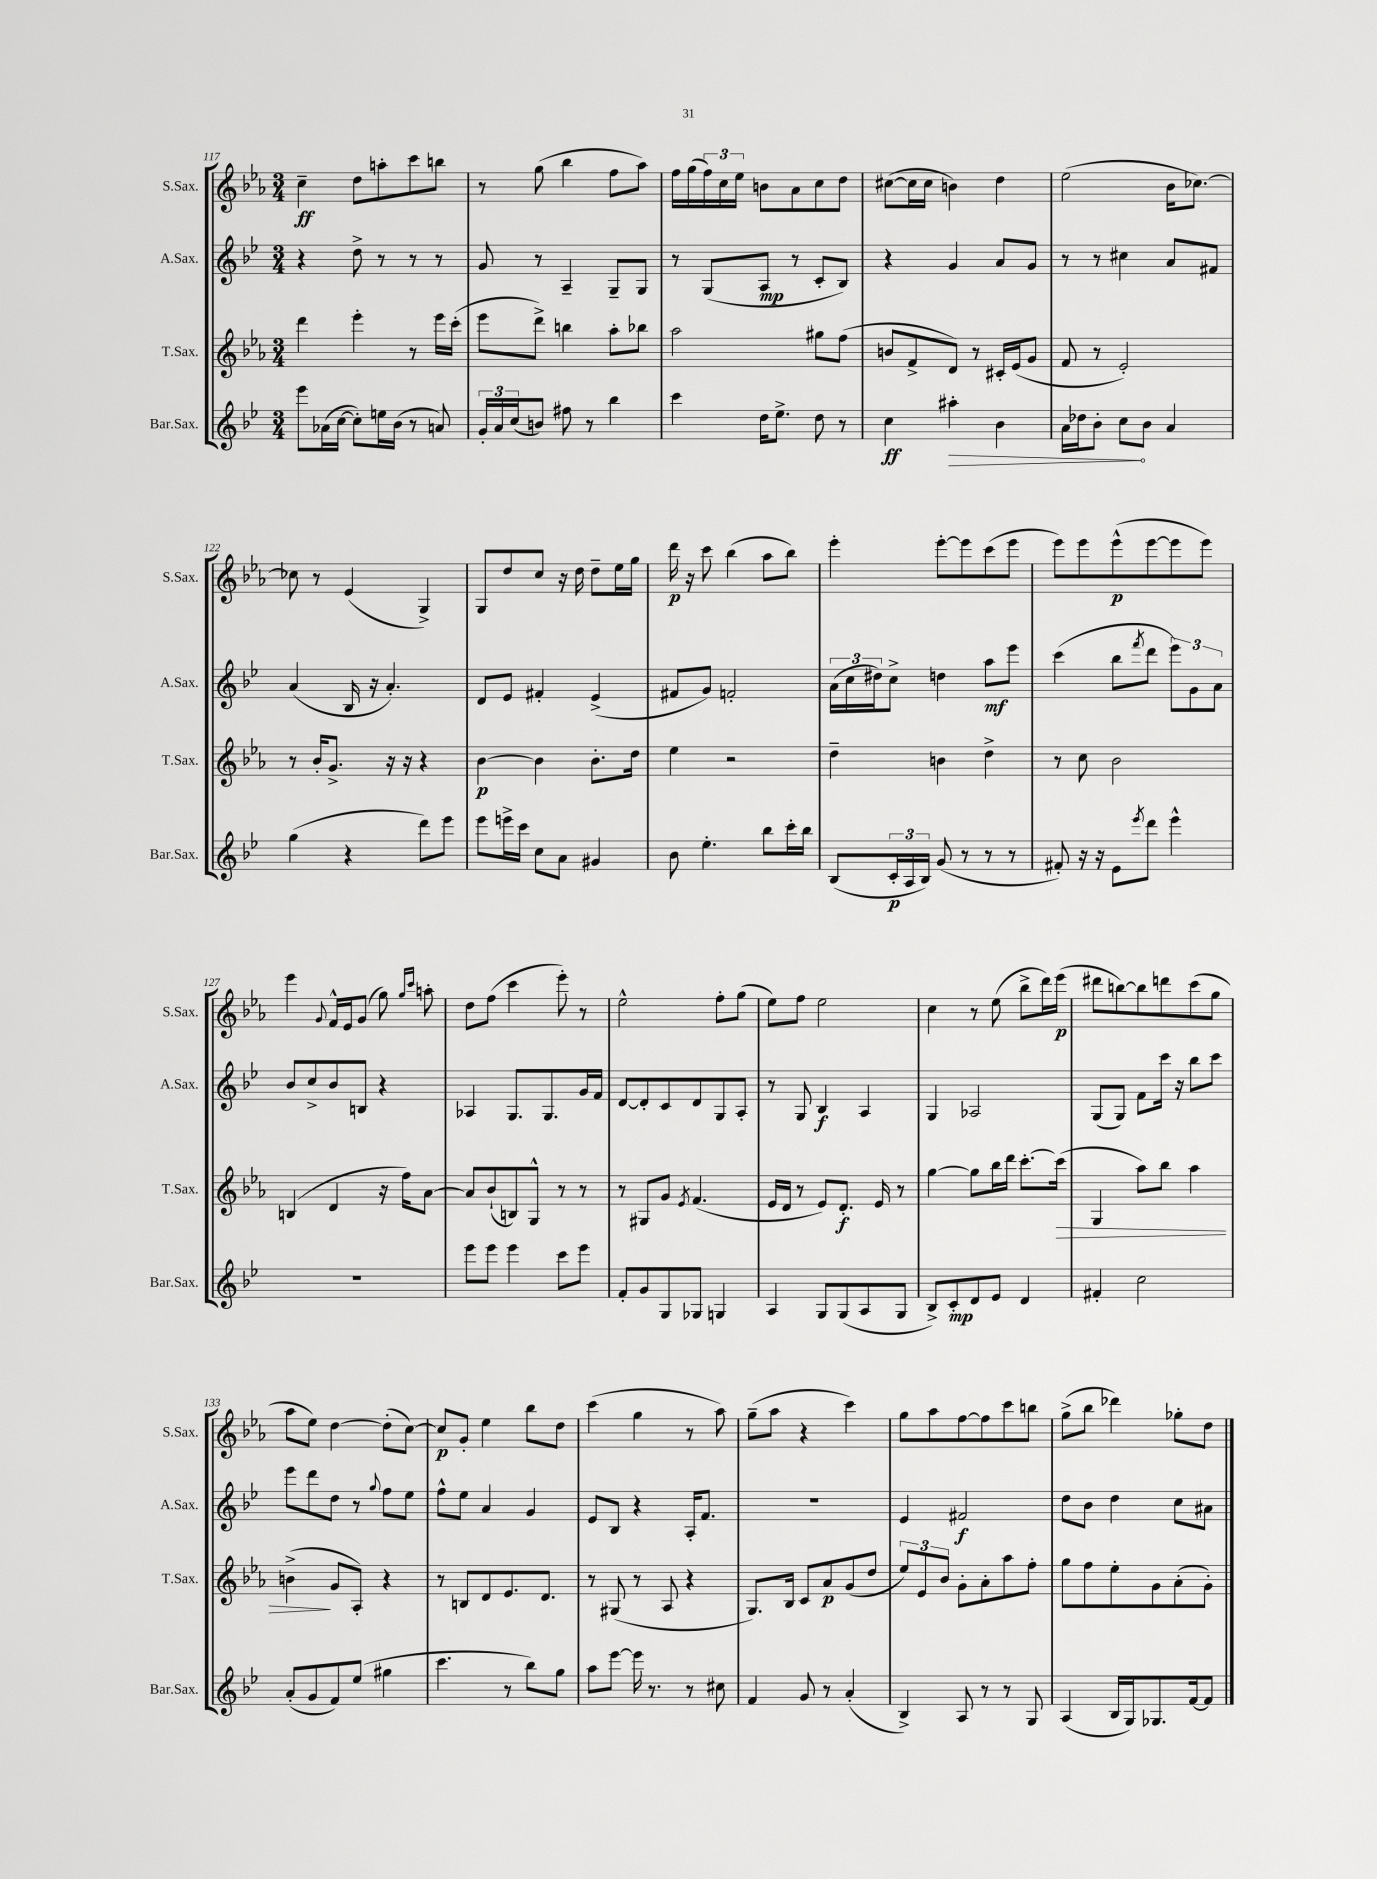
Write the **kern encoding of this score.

**kern	**kern	**kern	**kern
*staff4	*staff3	*staff2	*staff1
*clefG2	*clefG2	*clefG2	*clefG2
*k[b-e-]	*k[b-e-a-]	*k[b-e-]	*k[b-e-a-]
*M3/4	*M3/4	*M3/4	*M3/4
8eee-\L	4ddd\	4r	4cc~\
(16a-\L	.	.	.
[16cc\JJ	.	.	.
8cc'\]L)	4eee-'\	8dd^\	8dd\L
16ee\L	.	8r	8aa'\
(16b-\JJ	.	.	.
8r	8r	8r	8ccc\
8a/)	16eee-\LL	8r	8bb\J
.	(16ccc'\JJ	.	.
=	=	=	=
24g'/LL	8eee-\L	8g/	8r
24a/	.	.	.
(24cc/J	.	.	.
8b/J)	8ddd^\J)	8r	(8gg\
8ff#\	4bb\	4A~/	4bb-\
8r	.	.	.
4bb-\	8aa-'\L	8G~/L	8ff\L
.	8bb-\J	8G/J	8aa-\J)
=	=	=	=
4ccc\	2aa-\	8r	16ff\LL
.	.	.	(16gg\
.	.	(8G/L	24ff\)
.	.	.	24cc\
.	.	.	24ee-\JJ
16dd\LK	.	8A/J	8b\L
8.ee-^\J	.	.	.
.	.	8r	8a-\
8dd\	8gg#\L	8c'/L	8cc\
8r	(8ff\J	8B-/J)	8dd\J
=	=	=	=
4cc\	8b/L	4r	([8cc#\L
.	8f^/	.	16cc#\]L
.	.	.	16cc#\JJ
4aa#'\	8d/J)	4g/	4b\)
.	8r	.	.
4b-\	16c#'/LL	8a/L	4dd\
.	(16e-/J	.	.
.	8g/J	8g/J	.
=	=	=	=
16a\LL	8f/	8r	(2ee-\
16dd-\J	.	.	.
8b-'\J	8r	8r	.
8cc\L	2e-'/)	4cc#\	.
8b-\J	.	.	.
4a/	.	8a/L	16b-\LK
.	.	.	[8.cc-\J)
.	.	8f#/J	.
=	=	=	=
(4gg\	8r	(4a/	8cc-\]
.	16b-'/LK	.	8r
.	8.g^/J	.	.
4r	.	16B-/	(4e-/
.	.	16r	.
.	16r	4.a'/)	.
.	16r	.	.
8ddd\L)	4r	.	4G^/)
8eee-\J	.	.	.
=	=	=	=
8eee-\L	[4b-\	8d/L	8G/L
16eee^\L	.	8e-/J	8dd/
16ccc\JJ	.	.	.
8cc\L	4b-\]	4f#'/	8cc/J
8a\J	.	.	16r
.	.	.	16dd\
4g#/	8.b-'\L	(4e-^/	8dd~\L
.	.	.	16ee-\L
.	16dd\Jk	.	16gg\JJ
=	=	=	=
8b-\	4ee-\	8f#/L	16ddd\
.	.	.	16r
4.ee-'\	.	8g/J)	8ccc\
.	2r	2f'/	(4bb-\
8bb-\L	.	.	8aa-\L
16ccc'\L	.	.	8bb-\J)
16bb-\JJ	.	.	.
=	=	=	=
(8B-/L	4dd~\	(24a\LL	4eee-'\
.	.	24cc\	.
.	.	24dd#\J)	.
24c'/L	.	8cc^\J	.
24A/	.	.	.
24B-/JJ)	.	.	.
(8g/	4b\	4dd\	[8eee-'\L
8r	.	.	8eee-\]
8r	4dd^\	8aa\L	(8ccc\
8r	.	8eee-\J	8eee-\J
=	=	=	=
8f#'/)	8r	(4ccc\	8eee-\L)
16r	8cc\	.	8eee-\
16r	.	.	.
8e-\L	2b-\	8bb-\L	(8eee-^^\
8qeee-/	.	8qfff/	.
8ddd\J	.	8ddd\J	[8eee-\
4eee-^^\	.	12eee-\L)	8eee-\]
.	.	12g\	.
.	.	.	8eee-\J)
.	.	12a\J	.
=	=	=	=
2.r	(4B/	8b-/L	4eee-\
.	.	8cc^/	.
.	.	.	8qqg/
.	4d/	8b-/	16f^^/LL
.	.	.	16e-/J
.	.	8B/J	(8g/J
.	16r	4r	8gg\)
.	16ff\LK)	.	.
.	.	.	16qqgg/LL
.	.	.	16qqccc/JJ
.	[8a-\J	.	8aa'\
=	=	=	=
8eee-\L	8a-/]L	4A-/	8dd\L
8eee-\J	(8b-`/	.	(8ff\J
4eee-\	8B/)	8.G/L	4ccc\
.	8G^^/J	.	.
.	.	8.G/	.
8ccc\L	8r	.	8eee-'\)
8eee-\J	8r	16g/L	8r
.	.	16f/JJ	.
=	=	=	=
8f'/L	8r	[8d/L	2ee-^^\
8g/	8G#/L	8d'/]	.
8G/	8g/J	8c/	.
.	8qe-/	.	.
8G-/J	(4.f/	8d/	.
4G/	.	8G/	8ff'\L
.	.	8A'/J	(8gg\J
=	=	=	=
4A/	16e-/LL	8r	8ee-\L)
.	16d/JJ	.	.
.	8r	8G/	8ff\J
8G/L	8e-/L)	4B-/	2ee-\
(8G/	8.d'/J	.	.
8A/	.	4A/	.
.	16e-/	.	.
8G/J	8r	.	.
=	=	=	=
8B-^/L)	[4gg\	4G/	4cc\
8c'/	.	.	.
8d/	8gg\]L	2A-/	8r
8e-/J	16bb-\L	.	(8ee-\
.	16ddd\JJ	.	.
4d/	[8.ccc'\L	.	8bb-^\L
.	.	.	16ddd\L)
.	(16ccc\]Jk	.	(16eee-\JJ
=	=	=	=
4f#'/	4G/	(8G/L	8ddd#\L
.	.	8G/J)	[8bb\)
2cc\	8aa-\L)	8f\L	8bb\]
.	8bb-\J	16ccc\Jk	8ddd\
.	.	16r	.
.	4aa-\	8bb-\L	(8ccc\
.	.	8ccc\J	8gg\J
=	=	=	=
(8a'/L	(4b^\	8eee-\L	8aa-\L
8g/	.	8ddd\	8ee-\J)
8f/)	8g/L	8dd\J	[4dd\
(8ee-/J	8A-'/J)	8r	.
.	.	8qqgg/	.
4gg#\	4r	8ff\L	(8dd'\]L
.	.	8ee-\J	[8cc\J)
=	=	=	=
4.ccc\	8r	8ff^^\L	8cc/]L
.	8B/L	8ee-\J	8g'/J
.	8d/	4a/	4ee-\
8r	8.e-/	.	.
8bb-\L)	.	4g/	8bb-\L
.	8.d/J	.	.
8gg\J	.	.	8dd\J
=	=	=	=
8aa\L	8r	8e-/L	(4ccc\
[8eee-\J	(8G#/	8B-/J	.
16eee-\]	8r	4r	4gg\
8.r	.	.	.
.	8A-/	.	.
8r	4r	16A'/LK	8r
.	.	8.f/J	.
8cc#\	.	.	8aa-\)
=	=	=	=
4f/	8.G/L)	2.r	(8gg~\L
.	.	.	8aa-\J
.	16B-/Jk	.	.
8g/	8c/L	.	4r
8r	8a-/	.	.
(4a'/	(8g/	.	4ccc\)
.	8dd/J	.	.
=	=	=	=
4B-^/)	12ee-/L)	4e-/	8gg\L
.	12e-/	.	.
.	.	.	8aa-\
.	12b-/J	.	.
8A/	8g'\L	2f#/	[8ff\
8r	8a-'\	.	8ff\]
8r	8aa-\	.	8ccc\
8G/	8ff'\J	.	8bb\J
=	=	=	=
(4A/	8gg\L	8dd\L	(8gg^\L
.	8ff\	8b-\J	8bb-\J
16B-/LL	8ee-'\	4dd\	4ddd-\)
16G/J)	.	.	.
8.G-/	8g\	.	.
.	(8a-'\	8cc\L	8gg-'\L
[16f/k	.	.	.
8f/]J	8g'\J)	8a#\J	8dd\J
==	==	==	==
*-	*-	*-	*-
